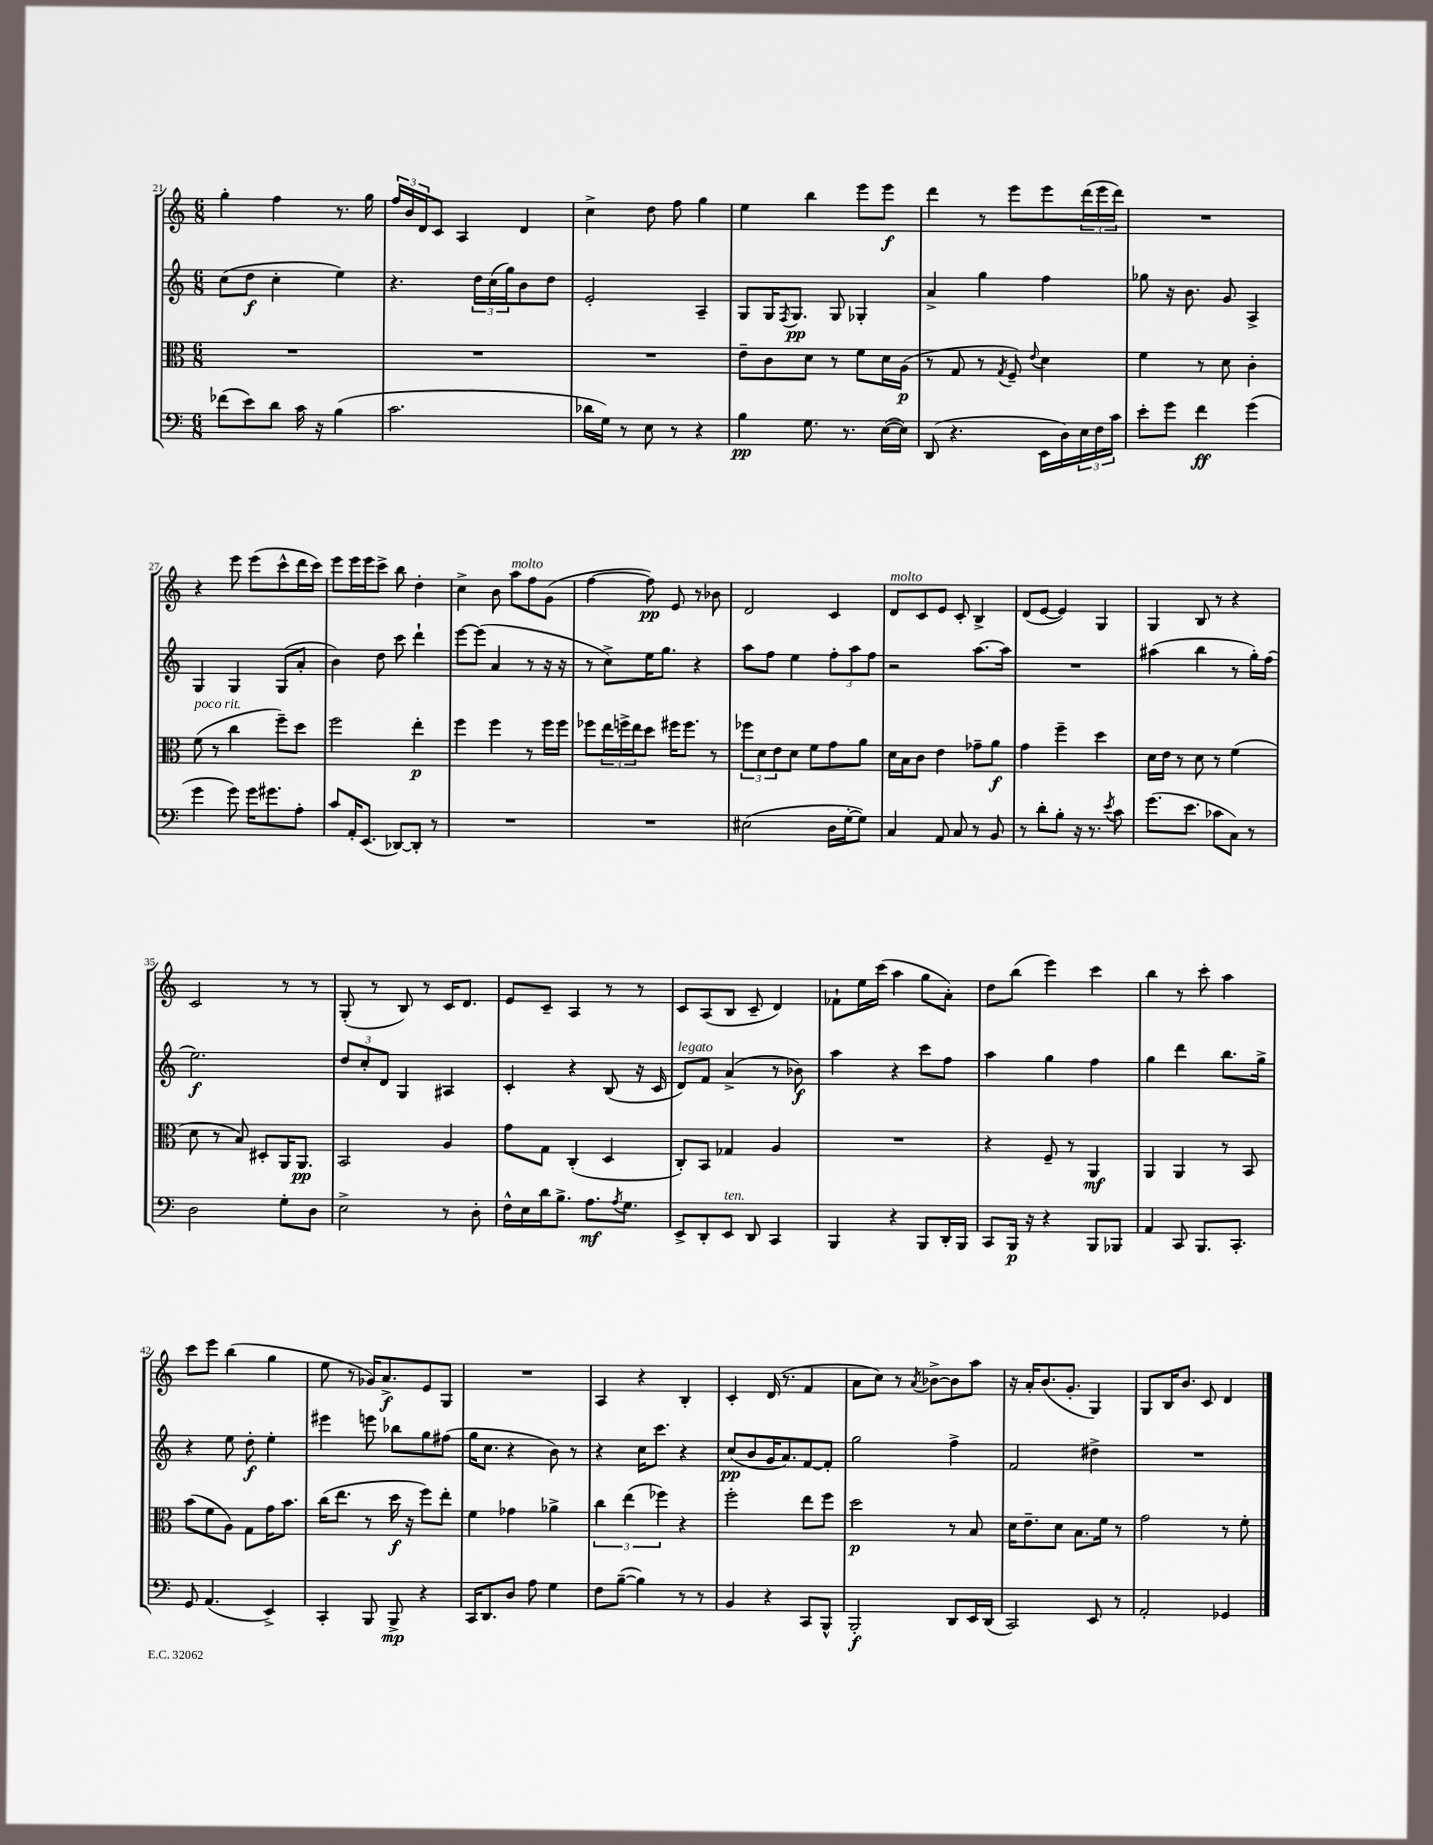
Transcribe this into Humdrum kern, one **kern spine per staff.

**kern	**kern	**kern	**kern
*staff4	*staff3	*staff2	*staff1
*clefF4	*clefC3	*clefG2	*clefG2
*k[]	*k[]	*k[]	*k[]
*M6/8	*M6/8	*M6/8	*M6/8
(8f-	2.r	(8cc	4gg'
8e)	.	8dd	.
8d	.	4cc'	4ff
16c	.	.	.
16r	.	.	.
(4B	.	4ee)	8.r
.	.	.	16gg
=	=	=	=
2.c	2.r	4.r	24ff
.	.	.	24b
.	.	.	24d
.	.	.	8c
.	.	.	4A
.	.	24dd	.
.	.	(24cc	.
.	.	24gg)	.
.	.	8b	4d
.	.	8dd	.
=	=	=	=
16d-	2.r	2e'	4cc^
16G)	.	.	.
8r	.	.	.
8E	.	.	8dd
8r	.	.	8ff
4r	.	4A~	4gg
=	=	=	=
4B	8e~	8G	4ee
.	8c	16G	.
.	.	8qF	.
.	.	8.G	.
8.G	8d	.	4bb
.	8r	8G	.
8.r	.	.	.
.	8f	4G-'	8eee
([16E	16d	.	8eee
16E])	(16A	.	.
=	=	=	=
(8DD	8r	4a^	4ddd
4.r	8G	.	.
.	8r	4gg	8r
.	8qG	.	.
.	8F~)	.	8eee
.	8qqe	.	.
16EE	4d	4ff	8eee
16D)	.	.	.
24E	.	.	(24ddd
24F	.	.	24eee
24c	.	.	24ddd)
=	=	=	=
8e'	4f	8gg-	2.r
8g	.	16r	.
.	.	8.b	.
4f	8r	.	.
.	8d	8g	.
(4g	4c'	4A^	.
=	=	=	=
4g	(8f	4G	4r
.	8r	.	.
8g)	4cc	4G	8eee
16g	.	.	(8eee
8.g#	.	.	.
.	8ff~)	(8G	8ccc^^
8A'	8dd	8a'	16ddd
.	.	.	16ccc)
=	=	=	=
8c	2ff	4b)	8eee
16AA'	.	.	16eee
(8.EE	.	.	16eee
.	.	8dd	8ccc^
[8DD-)	.	8ccc	8bb
8DD-']	4ee'	4ddd`	4dd'
8r	.	.	.
=	=	=	=
2.r	4ff	[8eee	4cc^
.	.	(8eee]	.
.	4ff	4a	8b
.	.	.	8aa
.	8r	8r	8ff
.	16ff	16r	(8g
.	16ff	16r	.
=	=	=	=
2.r	8ff-	8r	[4ff
.	24ee	8cc^)	.
.	24ff^	.	.
.	24ee	.	.
.	8dd	16ee	8ff])
.	.	8.gg	.
.	16ff#	.	8e
.	8.ff#	.	.
.	.	4r	8r
.	8r	.	8b-
=	=	=	=
(2E#	12ff-	8aa	2d
.	12d	.	.
.	.	8ff	.
.	12e	.	.
.	8d	4ee	.
.	8f	.	.
16D	8g	12ff'	4c
[16G'	.	.	.
.	.	12aa	.
8G])	8a	.	.
.	.	12ff	.
=	=	=	=
4C	16d	2r	8d
.	16B	.	.
.	8c	.	8c
8AA	4e	.	8e
8C	.	.	8c'
8r	8g-~	[8.aa	4B^
8BB	8a	.	.
.	.	16aa]	.
=	=	=	=
8r	4g	2.r	(8d
8d'	.	.	[8e
8B'	4ff~	.	4e])
16r	.	.	.
8.r	.	.	.
.	4dd	.	4G
8qe	.	.	.
8c	.	.	.
=	=	=	=
(8.g	16d	(4aa#	4G
.	16e	.	.
.	8r	.	.
8.e	.	.	.
.	8d	4bb	8B
8c-	8r	.	8r
8C)	(4f	8r	4r
8r	.	16gg')	.
.	.	(16ff	.
=	=	=	=
2D	8d	2.ee)	2c
.	8r	.	.
.	8B)	.	.
.	8D#'	.	.
8G'	16AA	.	8r
.	8.AA	.	.
8D	.	.	8r
=	=	=	=
2E^	2BB	12dd	(8G'
.	.	12cc'	.
.	.	.	8r
.	.	12d	.
.	.	4G	8B)
.	.	.	8r
8r	4A	4A#	16c
.	.	.	8.d
8D'	.	.	.
=	=	=	=
16F^^	8g	4c'	8e
16E	.	.	.
16d	8G	.	8c~
8.B^	.	.	.
.	(4C'	4r	4A
8.A	.	.	.
.	4D	(8B	8r
8qA	.	.	.
8.G	.	.	.
.	.	16r	8r
.	.	16c	.
=	=	=	=
8EE^	8C')	8d)	8c
8DD'	8BB	8f	(8A
8EE	4G-	(4a^	8B
8DD	.	.	8c~
4CC	4A	8r	4d)
.	.	8b-)	.
=	=	=	=
4BBB	2.r	4aa	8f-`
.	.	.	16ee
.	.	.	(16ccc
4r	.	4r	4aa
8BBB	.	8ccc	8gg
16DD'	.	8ff	8a')
16BBB	.	.	.
=	=	=	=
8CC	4r	4aa	8dd
16BBB	.	.	(8bb
16r	.	.	.
4r	8F~	4gg	4eee)
.	8r	.	.
8BBB	4AA	4ff	4ccc
8BBB-	.	.	.
=	=	=	=
4AA	4AA	4gg	4bb
8CC	4AA	4ddd	8r
8.BBB	.	.	8ccc'
.	8r	8.bb	4aa
8.CC'	.	.	.
.	8BB	.	.
.	.	16gg^	.
=	=	=	=
8GG	(8b	4r	8ccc
(4.AA	8f	.	8eee
.	8A)	8ee	(4bb
.	8G	8dd'	.
4EE^)	16g	4ee'	4gg
.	8.b	.	.
=	=	=	=
4CC'	(16cc	4eee#	8ee
.	8.ee	.	.
.	.	.	8r
8BBB	8r	8eee	16g-)
.	.	.	8.a^
8BBB^	16dd	8bb-	.
.	16r	.	.
4r	8ff)	8gg	8e
.	8ee'	(8ff#	8G
=	=	=	=
16CC	4f	16gg	2.r
8.DD	.	8.cc	.
8D	4g-	4r	.
8A	.	.	.
4G	4a-^	8b)	.
.	.	8r	.
=	=	=	=
8F	6cc	4r	4A
([8B~	.	.	.
.	(6ee	.	.
4B])	.	16cc	4r
.	.	8.ccc	.
.	6ff-)	.	.
8r	4r	4r	4B'
8r	.	.	.
=	=	=	=
4BB	2ff'	(8cc	4c'
.	.	8b	.
4r	.	16g	(16d
.	.	8.a)	8.r
8CC	8ee	[8f	4f
8BBB^^	8ff	8f']	.
=	=	=	=
2BBB'	2dd	2gg	8a
.	.	.	8cc)
.	.	.	8r
.	.	.	8qa
.	.	.	[8b-^
8DD	8r	4ff^	8b-]
16EE	8B	.	8aa
(16DD	.	.	.
=	=	=	=
2CC)	16d	2f	16r
.	8.e~	.	16a'
.	.	.	(8.b
.	8d	.	.
.	.	.	8.g'
.	8.B	.	.
8EE	.	4dd#^	4G)
.	16f	.	.
8r	8r	.	.
=	=	=	=
2AA'	2g	2.r	8G
.	.	.	16B
.	.	.	8.b
.	.	.	8c
4GG-	8r	.	4d
.	8f'	.	.
==	==	==	==
*-	*-	*-	*-
